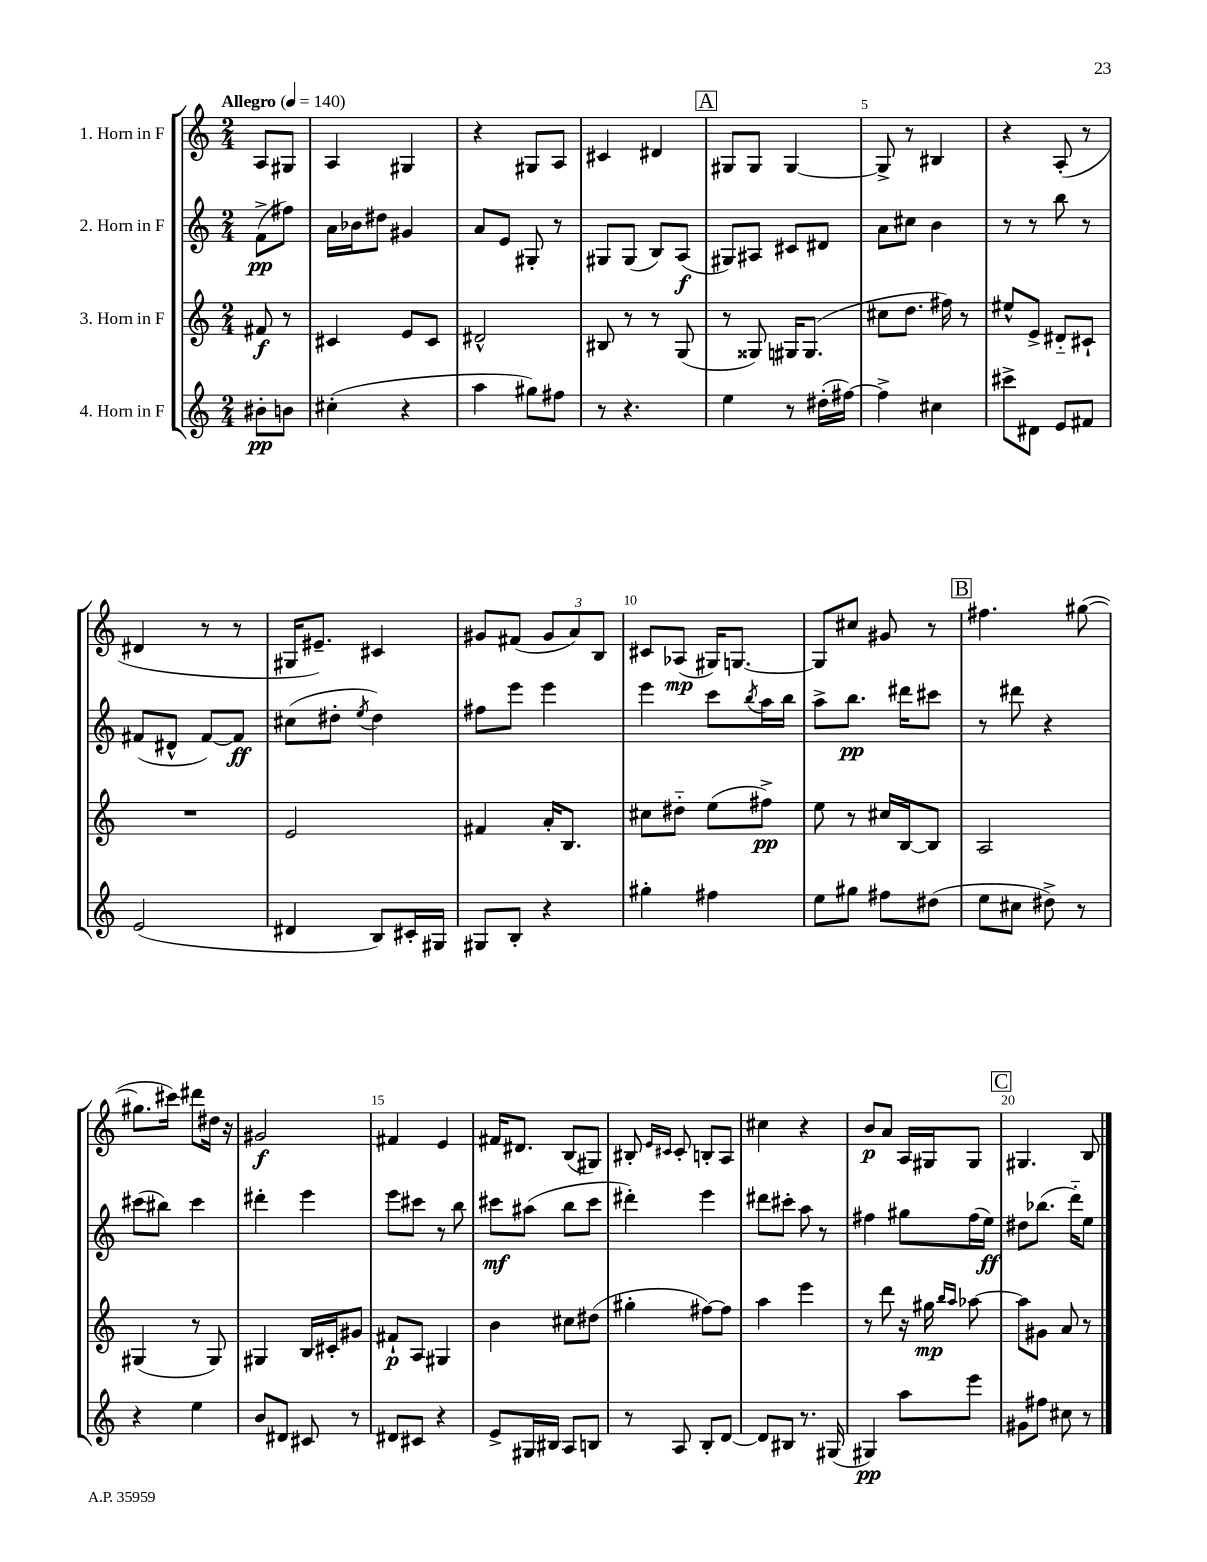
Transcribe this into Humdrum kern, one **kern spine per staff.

**kern	**kern	**kern	**kern
*staff4	*staff3	*staff2	*staff1
*clefG2	*clefG2	*clefG2	*clefG2
*k[]	*k[]	*k[]	*k[]
*M2/4	*M2/4	*M2/4	*M2/4
*MM140	*MM140	*MM140	*MM140
8b#'	8f#	(8f^	8A
8b	8r	8ff#)	8G#
=	=	=	=
(4cc#'	4c#	16a	4A
.	.	16b-	.
.	.	8dd#	.
4r	8e	4g#	4G#
.	8c#	.	.
=	=	=	=
4aa	2d#^^	8a	4r
.	.	8e	.
8gg#)	.	8G#'	8G#
8ff#	.	8r	8A
=	=	=	=
8r	8B#	8G#	4c#
4.r	8r	(8G#	.
.	8r	8B)	4d#
.	(8G	(8A	.
=	=	=	=
4ee	8r	8G#)	8G#
.	8G##)	8A#	8G#
8r	16G#	8c#	[4G#
.	(8.G#	.	.
(16dd#'	.	8d#	.
[16ff#)	.	.	.
=	=	=	=
4ff#^]	8cc#	8a	8G#^]
.	8.dd	8cc#	8r
4cc#	.	4b	4B#
.	16ff#)	.	.
.	8r	.	.
=	=	=	=
8ccc#^	8ee#^^	8r	4r
8d#	8e^	8r	.
8e	8d#'~	8bb	(8A'
8f#	8c#`	8r	8r
=	=	=	=
(2e	2r	(8f#	4d#
.	.	8d#^^	.
.	.	[8f#)	8r
.	.	8f#]	8r
=	=	=	=
4d#	2e	(8cc#	16G#
.	.	.	8.e#~)
.	.	8dd#'	.
.	.	8qee	.
8B)	.	4dd#)	4c#
16c#'	.	.	.
16G#	.	.	.
=	=	=	=
8G#	4f#	8ff#	8g#
8B'	.	8eee	(8f#
4r	16a'	4eee	12g#
.	8.B	.	.
.	.	.	12a)
.	.	.	12B
=	=	=	=
4gg#'	8cc#	4eee	8c#
.	8dd#'~	.	(8A-
4ff#	(8ee	8ccc	16G#)
.	.	.	[8.G
.	.	8qbb	.
.	8ff#^)	16aa	.
.	.	16bb	.
=	=	=	=
8ee	8ee	8aa^	8G]
8gg#	8r	8.bb	8cc#
8ff#	16cc#	.	8g#
.	[16B	16ddd#	.
(8dd#	8B]	8ccc#	8r
=	=	=	=
8ee	2A	8r	4.ff#
8cc#	.	8ddd#	.
8dd#^)	.	4r	.
8r	.	.	([8gg#
=	=	=	=
4r	(4G#	(8ccc#	8.gg#]
.	.	8bb#)	.
.	.	.	16ccc#)
4ee	8r	4ccc#	8ddd#
.	8G#)	.	16dd#
.	.	.	16r
=	=	=	=
8b	4G#	4ddd#'	2g#
8d#	.	.	.
8c#	16B	4eee	.
.	16c#'	.	.
8r	8g#	.	.
=	=	=	=
8d#	8f#`	8eee	4f#
8c#	8A	8ccc#	.
4r	4G#	8r	4e
.	.	8bb	.
=	=	=	=
8e^	4b	8ccc#	16f#
.	.	.	8.d#
16G#	.	(8aa#	.
16B#	.	.	.
8A	8cc#	8bb	(8B
8B	(8dd#	8ccc#	8G#)
=	=	=	=
8r	4gg#'	4ddd#')	8B#'
.	.	.	16qqe
.	.	.	16qqc#
8A	.	.	8c#'
8B'	[8ff#)	4eee	8B'
[8d	8ff#]	.	8A
=	=	=	=
8d]	4aa	8ddd#	4cc#
8B#	.	8ccc#'	.
8.r	4eee	8aa	4r
.	.	8r	.
(16G#	.	.	.
=	=	=	=
4G#)	8r	4ff#	8b
.	8ddd	.	8a
8aa	16r	8gg#	16A
.	16gg#	.	16G#
.	16qqbb	.	.
.	16qqaa	.	.
8eee	[8aa-	(16ff#	8G#
.	.	16ee)	.
=	=	=	=
8g#	8aa-]	8dd#	4.G#
8ff#	8g#	(8.bb-	.
8cc#	8a	.	.
.	.	16ddd'~)	.
8r	8r	8ee	8B
==	==	==	==
*-	*-	*-	*-
